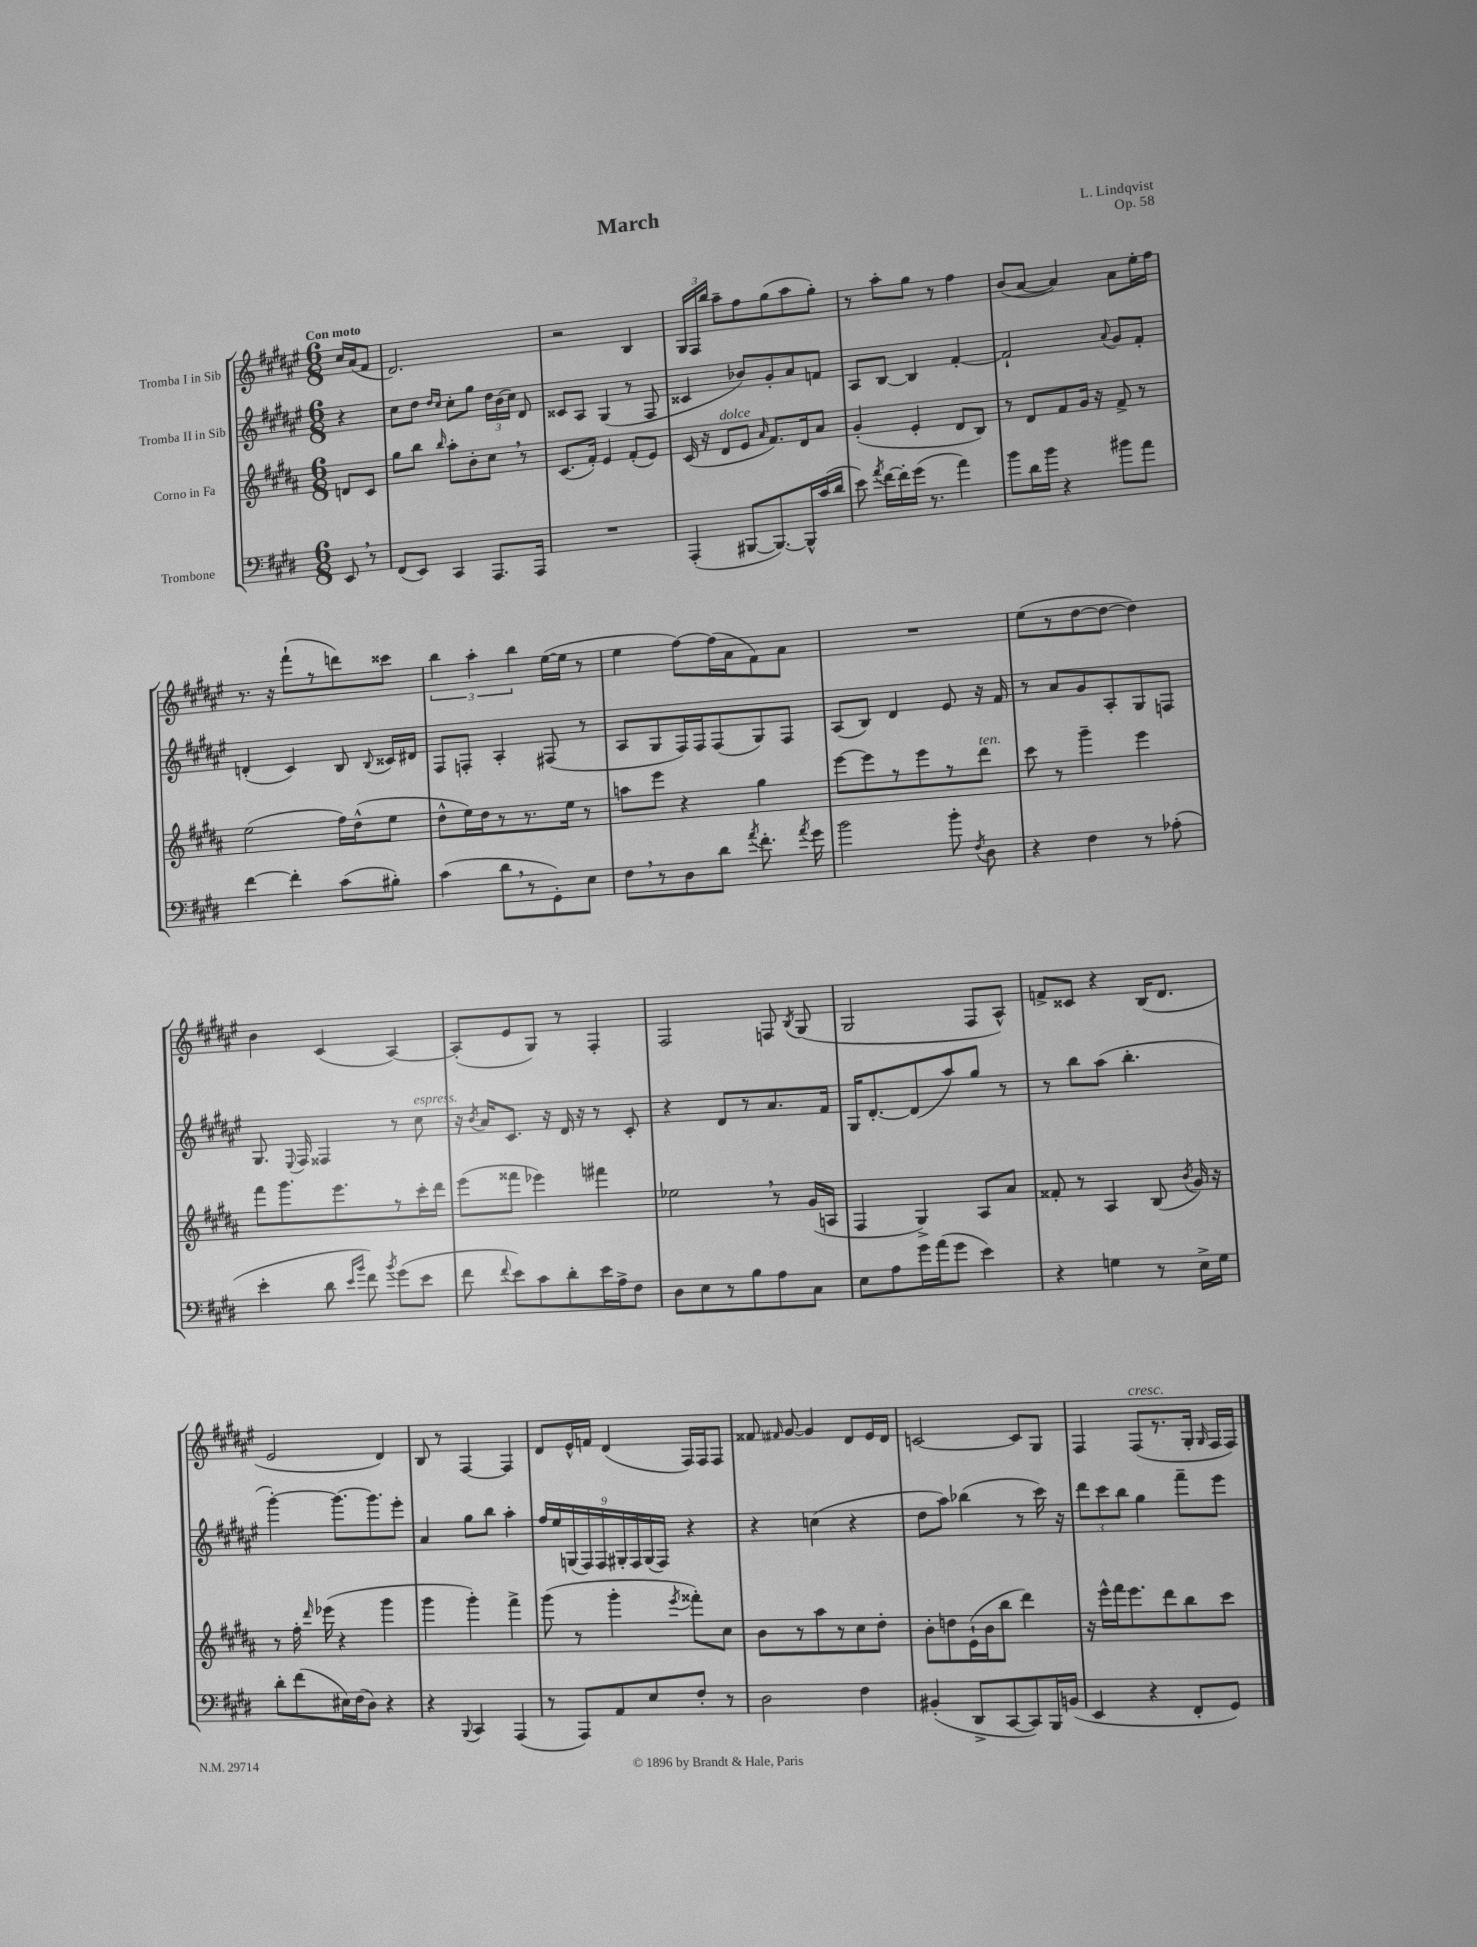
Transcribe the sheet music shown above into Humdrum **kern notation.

**kern	**kern	**kern	**kern
*part4	*part3	*part2	*part1
*staff4	*staff3	*staff2	*staff1
*I"Trombone	*I"Corno in Fa	*I"Tromba II in Sib	*I"Tromba I in Sib
*clefF4	*clefG2	*clefG2	*clefG2
*k[f#c#g#d#]	*k[f#c#g#d#a#]	*k[f#c#g#d#a#e#]	*k[f#c#g#d#a#e#]
*M6/8	*M6/8	*M6/8	*M6/8
=	=	=	=
!	!	!	!LO:TX:a:B:t=Con moto
8EE,/	8dn/L	4r	16cc#/LL
.	.	.	(16a#/J
8r	8c#/J	.	8f#/J
=1	=1	=1	=1
(8FF#/L	8gg#\L	8cc#\L	2.d#/)
8EE/J)	8bb\J	8dd#\J	.
.	.	16qqdd#/LL	.
.	16qqbb/	16qqcc#/JJ	.
4CC#/	8aa#'\L	8cc#'\L	.
.	8b'\	8gg#\J	.
8.AAA/L	8cc#,\J	24dd#\LL	.
.	.	(24b\	.
.	.	24cc#\JJ)	.
.	8r	8d#/	.
16AAA/Jk	.	.	.
=2	=2	=2	=2
2.r	(8.c#/L	8c##X/L	2r
.	.	8A#/J	.
.	16f#'/Jk)	.	.
.	4e/	(4G#/	.
.	(8f#'/L	8r	4B/
.	8e/J)	8F#/	.
=3	=3	=3	=3
(4AAA'/	(16c#/	4c##X/	24G#/LL
.	.	.	24F#/
.	16r	.	.
.	.	.	24bb/JJ
!	!LO:TX:a:i:t=dolce	!	!
.	8d#/L	.	8aa#~\L
[8BBB#X/L	8e/J	8b-X/L)	8ff#\
.	16qqa#/	.	.
8.BBB#/_)	8.f#/L)	8g#'/	(8gg#\
.	.	8a#/	8aa#\
16BBB#^^/L]	16d#/k	.	.
(16c#/	8a#/J	8fn/J	8gg#'\J)
16d#/JJ	.	.	.
=4	=4	=4	=4
8e\)	(4g#'/	8A#/L	8r
8qa/	.	.	.
[16f#\LL	.	[8B/J	8aa#'\L
16f#'\]	.	.	.
(16g#\JJ	4e'/	4B/]	8gg#\J
8.r	.	.	.
.	.	.	8r
4a\)	8d#/L	[4f#'/	4ff#\
.	8B/J)	.	.
=5	=5	=5	=5
8b\L	8r	2f#`/]	(8b/L
16d#\L	8d#/L	.	[8a#/J
16b\JJ	.	.	.
4r	8f#/	.	4a#/])
.	16g#/Jk	.	.
.	16r	.	.
.	.	8qqa#/	.
8b#X\L	8f#^/	8g#/L	8a#\L
8a\J	8r	8f#'/J	16ee#'\L
.	.	.	16ff#\JJ
!!LO:LB:g=z
=6	=6	=6	=6
[4f#\	(2ee\	(4dn'/	8.r
.	.	.	16r
4f#'\]	.	4c#/)	(8fff#`\L
.	.	.	8r
(8c#\L	16ff#\LL)	8B/	8dddn\)
.	(16dd#^^\J	.	.
.	.	8qqB/	.
8B#X'\J)	8ee\J	16c##X/LL	8ccc##X\J
.	.	16d#X/JJ	.
=7	=7	=7	=7
(4c#\	8dd#^^\L	8F#/L	6bb\
.	16ee\L)	8Fn'/J	.
.	.	.	6aa#'\
.	16dd#\J	.	.
8d#,\L	8r	4A#'/	.
.	.	.	6bb\
8r	8.r	.	.
8GG#'\)	.	(8F#X/	([16ee#\LL
.	16ee\Jk	.	16ee#\JJ]
8E\J	8r	8r	8r
=8	=8	=8	=8
8F#,\L	8aan\L	8A#/L	4ee#\
8r	8eee\J	8G#/	.
8D#\	4r	16F#/L)	[8ff#\L)
.	.	16F#/J	.
8d#\J	.	(8F#/	(16ff#\L]
.	.	.	16a#\J
8qa/	.	.	.
8.f#'\	4gg#\	8G#/)	8f#\)
.	.	8F#/J	8a#\J
8qa/	.	.	.
16g#\	.	.	.
=9	=9	=9	=9
2b\	[8eee\L	(8A#/L	2.r
.	8eee\]	8B/J)	.
.	8r	4d#/	.
.	8eee\	.	.
8b'\	8r	8e#/	.
8qF#/	.	.	.
!	!LO:TX:a:i:t=ten.	!	!
8D#\	8ddd#\J	16r	.
.	.	16f#/	.
=10	=10	=10	=10
4r	8ccc#\	8r	(8ee#\L
.	8r	8a#/L	8r
4F#\	4ggg#~\	8g#/	[8dd#\
.	.	8A#'/	8dd#\J_
8r	4eee\	8G#/	4dd#\])
(8A-X'\	.	8Fn/J	.
!!LO:LB:g=z
=11	=11	=11	=11
4e'\	8fff#\L	8.G#/	4b\
.	8.ggg#\	.	.
.	.	8qqE#/	.
.	.	16F#/	.
8d#\	.	4F##X/	(4c#/
.	8.eee\	.	.
16qqe/LL	.	.	.
16qqb/JJ	.	.	.
8f#\)	.	.	.
8qb/	.	.	.
(8g#\L	8r	8r	[4A#/)
!	!	!LO:TX:a:i:t=espress.	!
8e\J	16ccc#'\L	8cc#\	.
.	16ddd#\JJ	.	.
=12	=12	=12	=12
8f#\	(8eee\L	16r	(8A#'/L]
.	.	8qb/	.
.	.	16a#/KL	.
8qqf#/	.	.	.
8e\L)	8fff##X\J	8.c#/J	8e#/
8c#\	4eee-X\)	.	8G#/J)
.	.	16r	.
8d#'\	.	16d#/	8r
.	.	16r	.
16e\L	4fff#X\	8r	4F#'/
16A^\J	.	.	.
8F#\J	.	8c#'/	.
=13	=13	=13	=13
8D#\L	2ee-X,\	4r	2F#/
8E\	.	.	.
8r	.	8d#/L	.
8B\	.	8r	.
8A\	8r	8.a#/	8Fn/
.	.	.	8qB/
8C#\J	(16g#/LL	.	(8G#/
.	16An/JJ	16f#/Jk	.
=14	=14	=14	=14
8E\L	4F#/	16G#/KL	2G#/
.	.	[8.d#'/	.
8A\	.	.	.
16g#\L	4G#^/)	(8d#/]	.
(16a\J	.	.	.
8g#\J	.	8aa#/)	.
4e\)	8A#/L	8gg#/J	8F#/L
.	8a#/J	8r	8A#^^/J)
=15	=15	=15	=15
4r	8f##X'/	8r	8fn^/L
.	8r	8bb\L	8c##X/J
4Gn\	4A#/	(8aa#\J	4r
.	.	4.bb'\	.
8r	(8B/	.	(16B/KL
.	.	.	8.d#/J
.	8qb/	.	.
16E^\LL	16g#/)	.	.
16G\JJ	16r	.	.
!!LO:LB:g=z
=16	=16	=16	=16
8d#'\L	8r	[4ggg#'\)	2e#/
(8f#\	16ff#'\	.	.
.	16qqddd#/	.	.
.	(16eee-X\	.	.
16E#X\L)	4r	8.ggg#\L_	.
(16F#\J	.	.	.
8D#\J)	.	.	.
.	.	8.ggg#\]	.
4r	4ggg#\	.	4d#/)
.	.	8eee#'\J	.
=17	=17	=17	=17
4r	4ggg#\	4a#/	8B/
.	.	.	8r
8qqBBB/	.	.	.
4CC#/	4ggg#'\)	8gg#\L	[4F#/
.	.	8bb\J	.
(4AAA/	4fff#^\	4aa#'\	4F#/]
=18	=18	=18	=18
8r	(8ggg#\	18ff#/LL	8d#/L
.	.	18ee#/	.
.	.	(18Gn/	.
8AAA/L)	8r	.	16e#^^/L
.	.	18F#/)	.
.	.	.	16fn/JJ
.	.	18F#/	.
8AA/	4ggg#'\	.	(4d#/
.	.	18G#X'/	.
.	.	18F#/	.
8E/	.	.	.
.	.	(18G#/	.
.	.	18F#/JJ)	.
.	8qeee/	.	.
8F#'/J	8fff##X'\L)	4r	16F#/LL)
.	.	.	16F#/J
8r	8cc#\J	.	8F#/J
=19	=19	=19	=19
2D#\	8b\L	4r	8f##X/
.	.	.	16qqf#X/
.	8r	.	[8g#/
.	8aa#\	(4ccn\	4g#/]
.	8r	.	.
4F#\	8cc#\	4r	8d#/L
.	8dd#'\J	.	16e#/L
.	.	.	16d#/JJ
=20	=20	=20	=20
(4BB#X'/	8b'\L	8dd#\L	[2cn/
.	8ddn\	8aa#\J)	.
8DD#^/L	(16e`\L	(4bb-X\	.
.	16b\J	.	.
[8CC#/	8bb\J	.	.
8CC#/])	4ddd#\)	8r	8c/L]
16BBB/L	.	16ccc#\)	8G#/J
(16BBn/JJ	.	16r	.
=21	=21	=21	=21
4EE/	16r	12ddd#\L	4F#/
.	16eee^^\LL	.	.
.	.	12ccc#\	.
.	16fff#\J	.	.
.	.	12bb\J	.
.	8.eee\	.	.
!	!	!	!LO:TX:a:i:t=cresc.
4r	.	4gg#\	(8F#/L
.	8ddd#\	.	8.r
8FF#'/L	8bb\	8fff#~\L	.
.	.	.	16G#'/Jk
.	.	.	16qqG#/
8GG#/J)	8ccc#\J	8eee#\J	16F#/LL
.	.	.	16F#/JJ)
==	==	==	==
*-	*-	*-	*-
